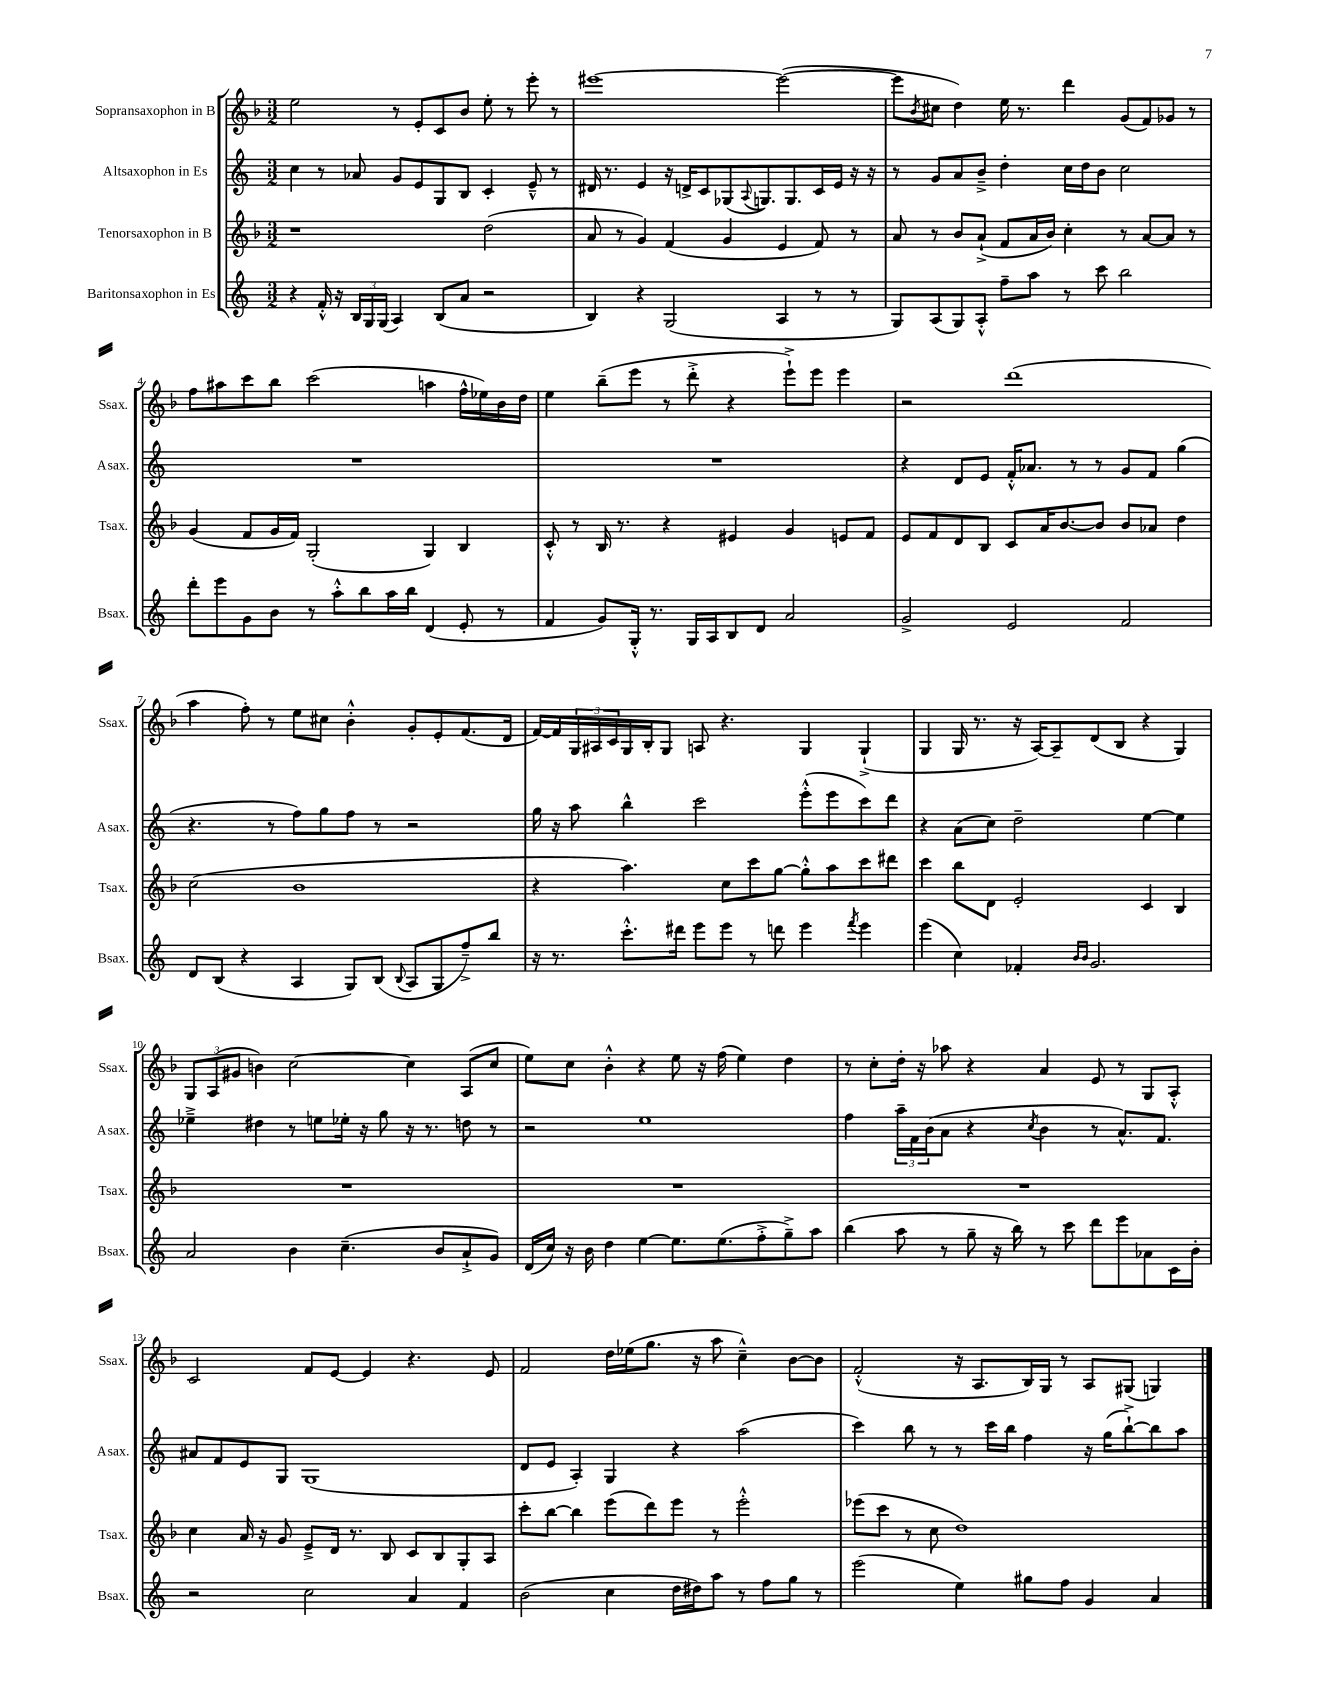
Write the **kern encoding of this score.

**kern	**kern	**kern	**kern
*part4	*part3	*part2	*part1
*staff4	*staff3	*staff2	*staff1
*I"Baritonsaxophon in Es	*I"Tenorsaxophon in B	*I"Altsaxophon in Es	*I"Sopransaxophon in B
*I'Bsax.	*I'Tsax.	*I'Asax.	*I'Ssax.
*clefG2	*clefG2	*clefG2	*clefG2
*k[]	*k[b-]	*k[]	*k[b-]
*M3/2	*M3/2	*M3/2	*M3/2
=1	=1	=1	=1
4r	1r	4cc\	2ee\
16f'^^/	.	8r	.
16r	.	.	.
24B/LL	.	8a-X/	.
24G/	.	.	.
(24G/JJ	.	.	.
4A/)	.	8g/L	8r
.	.	8e/	8e'/L
(8B/L	.	8G/	8c/
8a/J	.	8B/J	8b-/J
2r	(2dd\	4c'/	8ee'\
.	.	.	8r
.	.	8e~^^/	8eee'\
.	.	8r	8r
=2	=2	=2	=2
4B/)	8a/	16d#X/	[1eee#X
.	.	8.r	.
.	8r	.	.
4r	4g/)	4e/	.
(2G/	(4f/	16r	.
.	.	16dn^/KL	.
.	.	8c/	.
.	4g/	(8G-X/	.
.	.	8qqA/	.
.	.	8.Gn/)	.
4A/	4e/	.	(2eee#\_
.	.	8.G/	.
8r	8f/)	16c/L	.
.	.	16e/JJ	.
8r	8r	16r	.
.	.	16r	.
=3	=3	=3	=3
8G/L)	8a/	8r	8eee#\L]
.	.	.	8qb-/
(8A/	8r	8g/L	8cc#X\J
8G/)	8b-/L	8a/	4dd\)
8A'^^/J	(8a`^/J	8b~^/J	.
8ff~\L	8f/L	4dd'\	16ee\
.	.	.	8.r
8aa\J	16a/L	.	.
.	16b-/JJ)	.	.
8r	4cc'\	16cc\LL	4ddd\
.	.	16dd\J	.
8ccc\	.	8b\J	.
2bb\	8r	2cc\	(8g/L
.	[8a/L	.	8f/)
.	8a/J]	.	8g-X/J
.	8r	.	8r
!!LO:LB:g=z
=4	=4	=4	=4
8ddd'\L	(4g/	1.r	8ff\L
8eee\	.	.	8aa#X\
8g\	8f/L	.	8ccc\
8b\J	16g/L	.	8bb-\J
.	16f/JJ)	.	.
8r	(2G'/	.	(2ccc\
8aa'^^\L	.	.	.
8bb\	.	.	.
16aa\L	.	.	.
16bb\JJ	.	.	.
(4d/	4G/)	.	4aan\
8e'/	4B-/	.	16ff^^\LL
.	.	.	16ee-X\)
8r	.	.	16b-\
.	.	.	16dd\JJ
=5	=5	=5	=5
4f/	8c'^^/	1.r	4ee\
.	8r	.	.
8g/L)	16B-/	.	(8bb-~\L
.	8.r	.	.
16G'^^/Jk	.	.	8eee\J
8.r	.	.	.
.	4r	.	8r
16G/LL	.	.	8ddd'^\
16A/J	.	.	.
8B/	4e#X/	.	4r
8d/J	.	.	.
2a/	4g/	.	8eee`^\L)
.	.	.	8eee\J
.	8en/L	.	4eee\
.	8f/J	.	.
=6	=6	=6	=6
2g^/	8e/L	4r	2r
.	8f/	.	.
.	8d/	8d/L	.
.	8B-/J	8e/J	.
2e/	8c/L	16f'^^/KL	(1ddd
.	.	8.a-X/J	.
.	16a/K	.	.
.	[8.b-/	.	.
.	.	8r	.
.	8b-/J]	8r	.
2f/	8b-/L	8g/L	.
.	8a-X/J	8f/J	.
.	4dd\	(4gg\	.
!!LO:LB:g=z
=7	=7	=7	=7
8d/L	(2cc\	4.r	4aa\
(8B/J	.	.	.
4r	.	.	8ff'\)
.	.	8r	8r
4A/	1b-	8ff\L)	8ee\L
.	.	8gg\	8cc#X\J
8G/L)	.	8ff\J	4b-'^^\
(8B/J	.	8r	.
8qqB/	.	.	.
8A/L	.	2r	8g'/L
8G/	.	.	8e'/
8ff~^/)	.	.	(8.f/
8bb/J	.	.	.
.	.	.	16d/Jk
=8	=8	=8	=8
16r	4r	16gg\	[16f/LL)
8.r	.	16r	16f/]
.	.	8aa\	24G/
.	.	.	24A#X/
.	.	.	24c/
8.ccc'^^\L	4.aa\)	4bb^^\	16G/
.	.	.	16B-'/J
.	.	.	8G/J
16ddd#X\Jk	.	.	.
8eee\L	.	2ccc\	8An/
8eee\J	8cc\L	.	4.r
8r	8ccc\	.	.
8dddn\	[8gg\J	.	.
4eee\	8gg'^^\L]	(8eee'^^\L	4G/
.	8aa\	8eee\	.
8qfff/	.	.	.
4eee\	8ccc\	8ccc\)	(4G`^/
.	8ddd#X\J	8ddd\J	.
=9	=9	=9	=9
(4eee\	4ccc\	4r	4G/
4cc\)	8bb-\L	(8a\L	16G/
.	.	.	8.r
.	8d\J	8cc\J)	.
4f-X'/	2e'/	2dd~\	16r
.	.	.	[16A/KL)
.	.	.	8A~/]
16qqb/LL	.	.	.
16qqb/JJ	.	.	.
2.g/	.	.	(8d/
.	.	.	8B-/J
.	4c/	[4ee\	4r
.	4B-/	4ee\]	4G/)
!!LO:LB:g=z
=10	=10	=10	=10
2a/	1.r	4ee-X~^\	12G/L
.	.	.	(12A/
.	.	.	12g#X/J
.	.	4dd#X\	4bn\)
4b\	.	8r	[2cc\
.	.	8een\L	.
(4.cc~\	.	16ee-X'\Jk	.
.	.	16r	.
.	.	8gg\	.
.	.	16r	4cc\]
.	.	8.r	.
8b/L	.	.	.
8a`^/	.	8ddn\	(8A/L
8g/J)	.	8r	8cc/J
=11	=11	=11	=11
(16d/LL	1.r	2r	8ee\L)
16cc/JJ)	.	.	.
16r	.	.	8cc\J
16b\	.	.	.
4dd\	.	.	4b-'^^\
[4ee\	.	1ee	4r
8.ee\L]	.	.	8ee\
.	.	.	16r
(8.ee\	.	.	(16ff\
.	.	.	4ee\)
8ff'^\	.	.	.
8gg~^\)	.	.	4dd\
8aa\J	.	.	.
=12	=12	=12	=12
(4bb\	1.r	4ff\	8r
.	.	.	8cc'\L
8aa\	.	24aa~\LL	16dd'\Jk
.	.	24f\	.
.	.	.	16r
.	.	(24b\J	.
8r	.	8a\J	8aa-X\
8gg~\	.	4r	4r
16r	.	.	.
16bb\)	.	.	.
.	.	8qcc/	.
8r	.	4b\	4a/
8ccc\	.	.	.
8ddd\L	.	8r	8e/
8eee\	.	8.a^^/L)	8r
8a-X\	.	.	8G/L
.	.	8.f/J	.
16c\L	.	.	8A'^^/J
16b'\JJ	.	.	.
!!LO:LB:g=z
=13	=13	=13	=13
2r	4cc\	8a#X/L	2c/
.	.	8f/	.
.	16a/	8e/	.
.	16r	.	.
.	8g/	8G/J	.
2cc\	8e~^/L	(1G	8f/L
.	16d/Jk	.	[8e/J
.	8.r	.	.
.	.	.	4e/]
.	8B-/	.	.
4a/	8c/L	.	4.r
.	8B-/	.	.
4f/	8G'/	.	.
.	8A/J	.	8e/
=14	=14	=14	=14
(2b\	8ccc'\L	8d/L	2f/
.	[8bb-\J	8e/J	.
.	4bb-\]	4A'/)	.
4cc\	(8eee\L	4G/	16dd\LL
.	.	.	(16ee-X\J
.	8ddd\)	.	8.gg\J
16dd\LL	8eee\J	4r	.
16dd#X\J)	.	.	16r
8aa\J	8r	.	8aa\
8r	2eee'^^\	(2aa\	4cc~^^\)
8ff\L	.	.	.
8gg\J	.	.	[8b-\L
8r	.	.	8b-\J]
=15	=15	=15	=15
(2eee\	(8eee-X\L	4ccc\)	(2f'^^/
.	8ccc\J	.	.
.	8r	8bb\	.
.	8cc\	8r	.
4ee\)	1dd)	8r	16r
.	.	.	8.A/L
.	.	16ccc\LL	.
.	.	16bb\JJ	.
8gg#X\L	.	4ff\	16B-/L)
.	.	.	16G/JJ
8ff\J	.	.	8r
4g/	.	16r	8A/L
.	.	(16gg\KL	.
.	.	[8bb`^\)	(8G#X/J
4a/	.	8bb\]	4Gn/)
.	.	8aa\J	.
==	==	==	==
*-	*-	*-	*-
